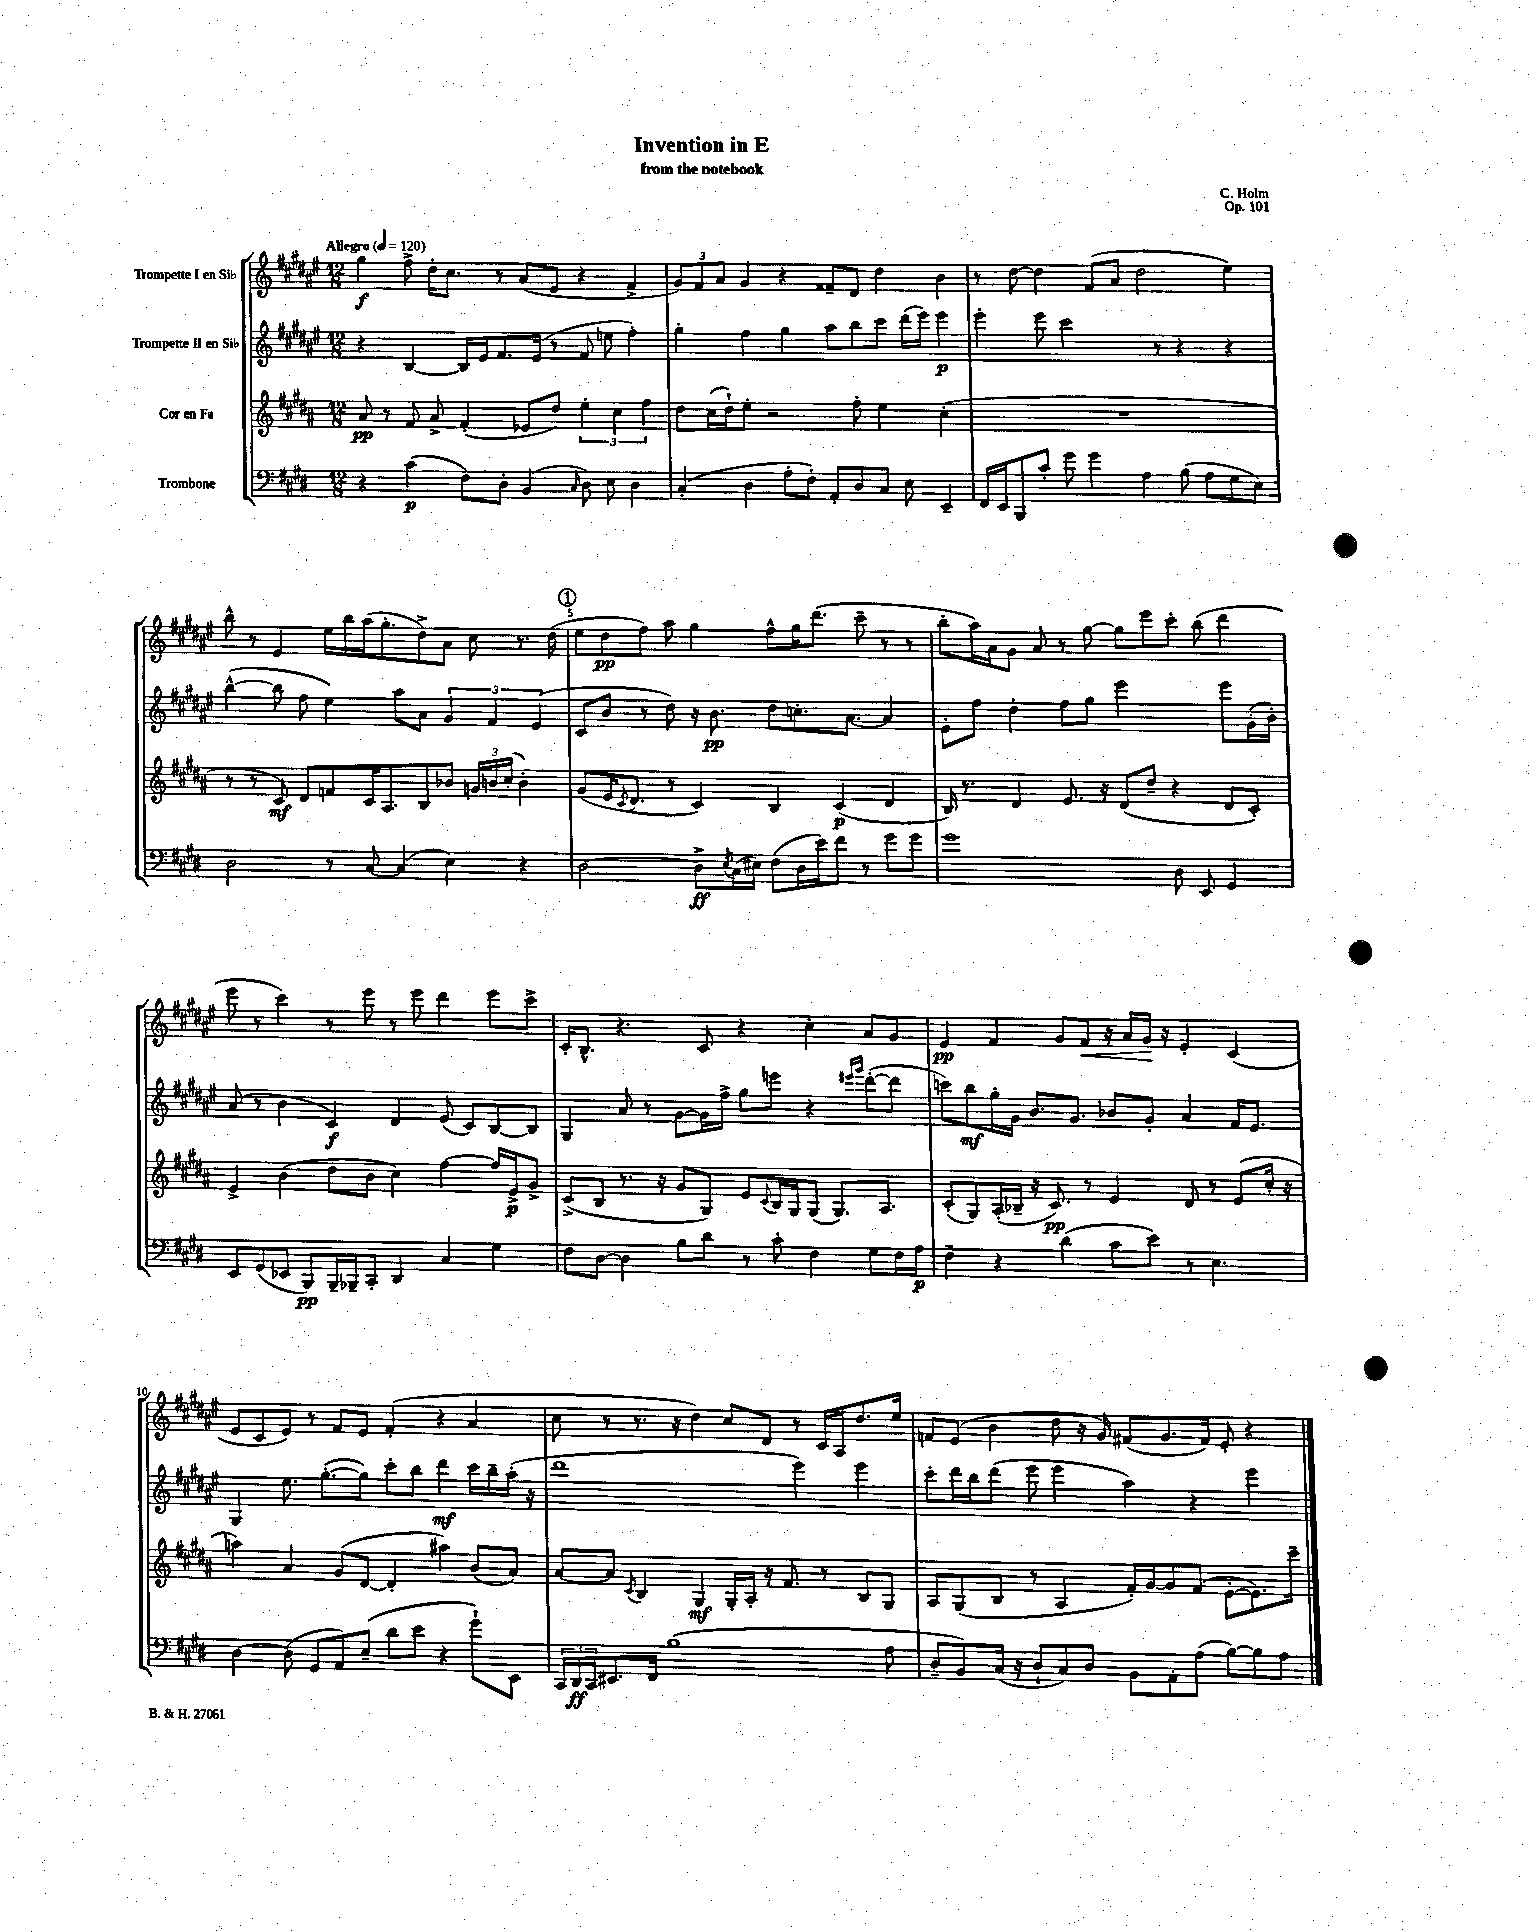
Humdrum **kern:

**kern	**dynam	**kern	**dynam	**kern	**dynam	**kern	**dynam
*part4	*part4	*part3	*part3	*part2	*part2	*part1	*part1
*staff4	*staff4	*staff3	*staff3	*staff2	*staff2	*staff1	*staff1
*I"Trombone	*	*I"Cor en Fa	*	*I"Trompette II en Si♭	*	*I"Trompette I en Si♭	*
*clefF4	*	*clefG2	*	*clefG2	*	*clefG2	*
*k[f#c#g#d#]	*	*k[f#c#g#d#a#]	*	*k[f#c#g#d#a#e#]	*	*k[f#c#g#d#a#e#]	*
*M12/8	*	*M12/8	*	*M12/8	*	*M12/8	*
*MM120	*	*MM120	*	*MM120	*	*MM120	*
=1	=1	=1	=1	=1	=1	=1	=1
!	!	!	!	!	!	!LO:TX:a:B:t=Allegro	!
4r	.	8a#/	pp	4r	.	4gg#\	f
.	.	8r	.	.	.	.	.
(4c#\	p	8f#/	.	[4B/	.	8ff#^\	.
.	.	8a#^/	.	.	.	16dd#'\KL	.
.	.	.	.	.	.	8.cc#\J	.
8F#\L)	.	(4f#'/	.	16B/LL]	.	.	.
.	.	.	.	16e#/J	.	.	.
8D#'\J	.	.	.	8.f#/	.	8r	.
(4BB/	.	8e-X/L	.	.	.	(8a#/L	.
.	.	.	.	(16e#/Jk	.	.	.
.	.	8dd#/J)	.	8r	.	8e#/J	.
16qqC#/	.	.	.	.	.	.	.
8D#\)	.	6ee'\	.	8f#/	.	4r	.
8E\	.	.	.	8een\	.	.	.
.	.	6cc#\	.	.	.	.	.
4D#\	.	.	.	4ff#'\)	.	4f#^/	.
.	.	6ff#\	.	.	.	.	.
=2	=2	=2	=2	=2	=2	=2	=2
(4C#'/	.	8dd#\L	.	4gg#'\	.	12g#/L)	.
.	.	.	.	.	.	12f#/	.
.	.	(16cc#\L	.	.	.	.	.
.	.	.	.	.	.	12a#/J	.
.	.	16dd#`\J)	.	.	.	.	.
4D#\	.	8ee'\J	.	4ff#\	.	4g#/	.
.	.	2r	.	.	.	.	.
8A'\L	.	.	.	4gg#\	.	4r	.
8F#'\J)	.	.	.	.	.	.	.
8AA'/L	.	.	.	8aa#\L	.	8f##X~/L	.
8D#/	.	8ff#'\	.	8bb\	.	8d#/J	.
8C#/J	.	4ee\	.	8ccc#\J	.	4dd#\	.
8E\	.	.	.	(16ddd#\LL	.	.	.
.	.	.	.	16eee#\JJ)	.	.	.
4EE~/	.	(4cc#'\	.	4eee#\	p	4b\	.
=3	=3	=3	=3	=3	=3	=3	=3
16FF#/LL	.	1.r	.	4eee#'\	.	8r	.
16EE/J	.	.	.	.	.	.	.
8BBB/	.	.	.	.	.	[8dd#\	.
8c#'/J	.	.	.	8eee#\	.	4dd#\]	.
8g#\	.	.	.	2ccc#\	.	.	.
4g#\	.	.	.	.	.	(8f#/L	.
.	.	.	.	.	.	8a#/J	.
4A\	.	.	.	.	.	2dd#\	.
.	.	.	.	8r	.	.	.
(8B\	.	.	.	4r	.	.	.
8A\L	.	.	.	.	.	.	.
8G#\	.	.	.	4r	.	4ee#\)	.
8E\J)	.	.	.	.	.	.	.
!!LO:LB:g=z
=4	=4	=4	=4	=4	=4	=4	=4
2D#\	.	8r	.	([4bb^^\	.	8bb^^\	.
.	.	8r	.	.	.	8r	.
.	.	8c#/)	mf	8bb\]	.	4e#/	.
.	.	8d#/L	.	8ff#\	.	.	.
8r	.	8fn/	.	4ee#\)	.	16ee#\LL	.
.	.	.	.	.	.	16bb\	.
[8C#/	.	16c#/K	.	.	.	(16aa#\J	.
.	.	8.A#/	.	.	.	8.gg#'\	.
(4C#/]	.	.	.	8aa#\L	.	.	.
.	.	8B/	.	8a#\J	.	8dd#^\)	.
4E\)	.	8b-X/J	.	6g#/	.	8a#\J	.
.	.	24gn/LL	.	.	.	8cc#\	.
.	.	24bn/	.	6f#/	.	.	.
.	.	(24cc#'/JJ	.	.	.	.	.
4r	.	4b'\)	.	.	.	8.r	.
.	.	.	.	(6e#/	.	.	.
.	.	.	.	.	.	(16dd#\	.
!!LO:REH:place=s1:t=1
=5	=5	=5	=5	=5	=5	=5	=5
[2D#\	.	(8g#/L	.	8c#/L	.	8ee#\L	.
.	.	16e/K	.	8b/J	.	8dd#\	pp
.	.	8qc#/	.	.	.	.	.
.	.	8.d#/J	.	.	.	.	.
.	.	.	.	8r	.	8ff#\J)	.
.	.	8r	.	8dd#\)	.	8aa#\	.
8D#^\L]	ff	4c#/)	.	16r	.	4gg#\	.
.	.	.	.	8.b\	pp	.	.
8qE/	.	.	.	.	.	.	.
(16C#\L	.	.	.	.	.	.	.
16E#X\JJ)	.	.	.	.	.	.	.
(8F#\L	.	4B/	.	8dd#\L	.	8ff#^^\L	.
16D#\L	.	.	.	8.ccn'\	.	16gg#\K	.
16e\J)	.	.	.	.	.	(8.ddd#\J	.
8f#\J	.	(4c#/	p	.	.	.	.
.	.	.	.	[8.a#\J	.	.	.
8r	.	.	.	.	.	8ccc#~\	.
8g#\L	.	4d#/	.	4a#/]	.	8r	.
8g#\J	.	.	.	.	.	8r	.
=6	=6	=6	=6	=6	=6	=6	=6
1g#	.	16B/)	.	8e#'\L	.	8bb'\L	.
.	.	8.r	.	.	.	.	.
.	.	.	.	8ff#\J	.	16aa#\L)	.
.	.	.	.	.	.	16a#\J	.
.	.	4d#/	.	4dd#'\	.	8g#\J	.
.	.	.	.	.	.	8a#/	.
.	.	8.e/	.	8ff#\L	.	8r	.
.	.	.	.	8gg#\J	.	[8gg#\	.
.	.	16r	.	.	.	.	.
.	.	(8d#/L	.	2eee#\	.	8gg#\L]	.
.	.	8dd#~/J	.	.	.	8eee#\	.
8D#\	.	4r	.	.	.	8ccc#'\J	.
8EE/	.	.	.	.	.	(8bb\	.
4GG#/	.	8d#/L	.	8eee#\L	.	4ddd#\	.
.	.	8c#'/J)	.	(16g#'\L	.	.	.
.	.	.	.	16b'\JJ)	.	.	.
!!LO:LB:g=z
=7	=7	=7	=7	=7	=7	=7	=7
8EE/L	.	4e^/	.	(8a#/	.	8eee#\	.
(8GG#/	.	.	.	8r	.	8r	.
8EE-X/J	.	(4b\	.	4b\	.	4ccc#\)	.
8BBB/L)	pp	.	.	.	.	.	.
16BBB~/L	.	8dd#\L	.	4c#/)	f	8r	.
16BBB-X~/J	.	.	.	.	.	.	.
8CC#'/J	.	8b\J	.	.	.	8eee#\	.
4DD#/	.	4cc#\)	.	4d#/	.	8r	.
.	.	.	.	.	.	8eee#\	.
4C#/	.	[4ff#\	.	(8e#/	.	4ddd#\	.
.	.	.	.	8c#/L)	.	.	.
4G#\	.	16ff#/LL]	.	[8B/	.	8eee#\L	.
.	.	16e^/J	p	.	.	.	.
.	.	8g#^/J	.	8B/J]	.	8ccc#^\J	.
=8	=8	=8	=8	=8	=8	=8	=8
8F#\L	.	(8c#^/L	.	4G#/	.	16c#'/KL	.
.	.	.	.	.	.	8.B^^/J	.
[8D#\J	.	8B/J	.	.	.	.	.
4D#\]	.	8.r	.	8a#/	.	4.r	.
.	.	.	.	8r	.	.	.
.	.	16r	.	.	.	.	.
8B\L	.	8g#/L	.	[8g#\L	.	.	.
8d#\J	.	8G#/J)	.	16g#\L]	.	8c#/	.
.	.	.	.	16ff#^\JJ	.	.	.
8r	.	8e/L	.	8gg#\L	.	4r	.
.	.	8qqc#/	.	.	.	.	.
8c#'\	.	16B/L	.	8eeen\J	.	.	.
.	.	16G#/J	.	.	.	.	.
4F#\	.	(8G#/J	.	4r	.	4cc#'\	.
.	.	8.G#/L)	.	.	.	.	.
.	.	.	.	16qqeee#X/LL	.	.	.
.	.	.	.	16qqggg#/JJ	.	.	.
8G#\L	.	.	.	([8ddd#'\L	.	8a#/L	.
.	.	8.A#/J	.	.	.	.	.
16F#\L	.	.	.	8ddd#\J]	.	8g#/J	.
16A\JJ	p	.	.	.	.	.	.
=9	=9	=9	=9	=9	=9	=9	=9
4F#~\	.	(8c#'/L	.	8cccn\L)	.	4e#/	pp
.	.	8G#/)	.	8bb\	mf	.	.
4r	.	(16A#'/L	.	16gg#'\L	.	4f#/	.
.	.	16B-X~/JJ	.	16g#\JJ	.	.	.
.	.	16r	.	8.b/L	.	.	.
.	.	8.c#/)	pp	.	.	.	.
(4d#\	.	.	.	.	.	8g#/L	.
.	.	.	.	8.g#/J	.	.	.
!	!	!	!	!	!	!	!LO:HP:b
.	.	8r	.	.	.	8f#/J	<
8c#\L	.	4e/	.	8b-X/L	.	16r	.
.	.	.	.	.	.	16a#/LL	.
8e\J)	.	.	.	8g#'/J	.	16g#/JJ	.
.	.	.	.	.	.	16r	[
8r	.	8d#/	.	4a#/	.	4e#'/	.
4.E\	.	8r	.	.	.	.	.
.	.	(8e/L	.	16f#/KL	.	(4c#/	.
.	.	.	.	8.e#/J	.	.	.
.	.	16cc#'/Jk	.	.	.	.	.
.	.	16r	.	.	.	.	.
!!LO:LB:g=z
=10	=10	=10	=10	=10	=10	=10	=10
[4D#\	.	4aan\)	.	4G#/	.	8e#/L	.
.	.	.	.	.	.	8c#/	.
(8D#\]	.	4a#/	.	8.ee#\	.	8e#/J)	.
8GG#/L	.	.	.	.	.	8r	.
.	.	.	.	([8.gg#'\L	.	.	.
8AA/)	.	(8g#/L	.	.	.	8f#/L	.
(8E~/J	.	[8d#/J	.	8gg#\J])	.	8e#/J	.
8d#\L	.	4d#'/]	.	8ccc#'\L	.	(4f#'/	.
8e\J	.	.	.	8bb\J	.	.	.
4r	.	4aa#X\)	.	4ddd#\	mf	4r	.
8g#`\L)	.	(8b/L	.	16ccc#\LL	.	4a#/	.
.	.	.	.	16bb~\	.	.	.
8EE\J	.	8a#/J)	.	(16aa#'\JJ	.	.	.
.	.	.	.	16r	.	.	.
=11	=11	=11	=11	=11	=11	=11	=11
24CC#/LL	.	[8a#/L	.	1ddd#	.	8cc#\	.
24DD#/	ff	.	.	.	.	.	.
24CC#/J	.	.	.	.	.	.	.
8.EE#X/	.	8a#/J]	.	.	.	8r	.
.	.	8qc#/	.	.	.	.	.
.	.	4B/	.	.	.	8.r	.
16FF#/Jk	.	.	.	.	.	.	.
(1B	.	.	.	.	.	.	.
.	.	.	.	.	.	16r	.
.	.	4G#/	mf	.	.	4dd#\)	.
.	.	16G#'/LL	.	.	.	8cc#/L	.
.	.	16A#'/JJ	.	.	.	.	.
.	.	16r	.	.	.	8d#/J	.
.	.	8.f#/	.	.	.	.	.
.	.	.	.	4eee#\)	.	8r	.
.	.	8r	.	.	.	16c#/LL	.
.	.	.	.	.	.	16A#/J	.
.	.	8B/L	.	4eee#\	.	8.dd#/	.
8A\	.	8G#/J	.	.	.	.	.
.	.	.	.	.	.	16ee#/Jk	.
=12	=12	=12	=12	=12	=12	=12	=12
8D#~/L	.	8A#/L	.	8ccc#'\L	.	8fn/L	.
8BB/)	.	(8G#/	.	16ddd#\L	.	(8e#/J	.
.	.	.	.	16bb\J	.	.	.
(16C#/Jk	.	8B/J	.	(8ddd#\J	.	4b\	.
16r	.	.	.	.	.	.	.
8D#`/L	.	8r	.	8eee#\	.	.	.
8C#/)	.	4A#/	.	4eee#\	.	8dd#\	.
8D#/J	.	.	.	.	.	16r	.
.	.	.	.	.	.	16g#/)	.
8BB\L	.	16f#'/LL)	.	4aa#\)	.	(8f#X/L	.
.	.	[16g#/J	.	.	.	.	.
8AA'\	.	8g#/]	.	.	.	8.g#/	.
(8A\J	.	(8f#/J	.	4r	.	.	.
.	.	.	.	.	.	16f#/Jk)	.
[8B\L)	.	[8e'\L	.	.	.	8e#'/	.
8B\]	.	8.e\])	.	4eee#\	.	4r	.
8A\J	.	.	.	.	.	.	.
.	.	16ccc#~\Jk	.	.	.	.	.
==	==	==	==	==	==	==	==
*-	*-	*-	*-	*-	*-	*-	*-
